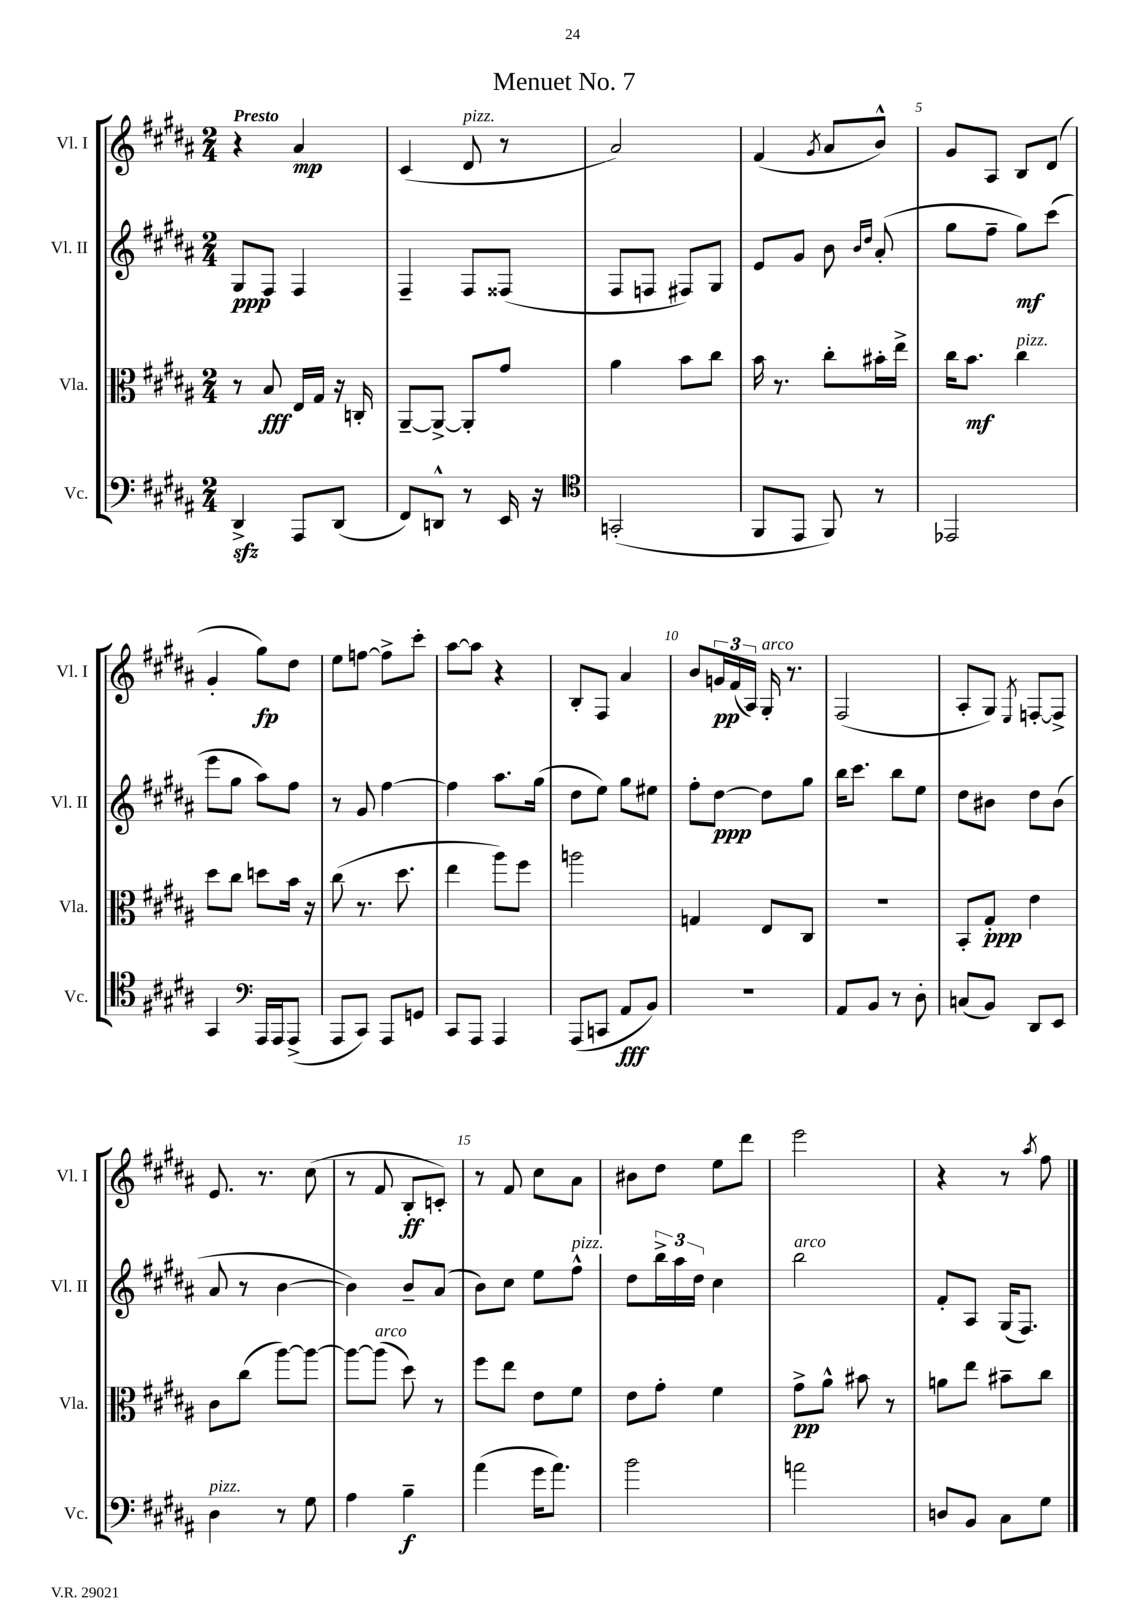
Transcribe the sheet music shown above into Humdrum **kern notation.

**kern	**kern	**kern	**kern
*staff4	*staff3	*staff2	*staff1
*clefF4	*clefC3	*clefG2	*clefG2
*k[f#c#g#d#a#]	*k[f#c#g#d#a#]	*k[f#c#g#d#a#]	*k[f#c#g#d#a#]
*M2/4	*M2/4	*M2/4	*M2/4
4DD#^/	8r	8G#/L	4r
.	8B/	8F#/J	.
8AAA#/L	16E/LL	4F#/	4a#/
.	16G#/JJ	.	.
(8DD#/J	16r	.	.
.	16C'/	.	.
=	=	=	=
8FF#/L)	[8AA#~/L	4F#~/	(4c#/
8DD^^/J	8AA#^/_J	.	.
8r	8AA#'/]L	8F#/L	8d#/
16EE/	8g#/J	(8F##/J	8r
16r	.	.	.
=	=	=	=
*clefC4	*	*	*
(2GG'/	4a#\	8F#/L	2a#/)
.	.	8F/J	.
.	8b\L	8F#/L)	.
.	8cc#\J	8G#/J	.
=	=	=	=
8FF#/L	16b\	8e/L	(4f#/
.	8.r	.	.
8EE/J	.	8g#/J	.
.	.	.	8qg#/
8FF#/)	8cc#'\L	8b\	8a#/L
.	.	16qqb/LL	.
.	.	16qqdd#/JJ	.
8r	16b#'\L	(8a#'/	8b^^/J)
.	16ee^\JJ	.	.
=	=	=	=
2EE-/	16cc#\LK	8gg#\L	8g#/L
.	8.b\J	.	.
.	.	8ff#~\J	8A#/J
.	4cc#\	8gg#\L)	8B/L
.	.	(8ccc#\J	(8d#/J
=	=	=	=
4GG#/	8dd#\L	8eee\L	4g#'/
.	8cc#\J	8gg#\J	.
*clefF4	*	*	*
16AAA#/LL	8dd\L	8aa#\L)	8gg#\L)
16AAA#/J	.	.	.
(8AAA#^/J	16b\Jk	8ff#\J	8dd#\J
.	16r	.	.
=	=	=	=
8AAA#/L	(8cc#\	8r	8ee\L
8CC#/J)	8.r	8g#/	[8ff\J
8AAA#/L	.	[4ff#\	8ff^\]L
.	8.dd#\	.	.
8GG/J	.	.	8ccc#'\J
=	=	=	=
8CC#/L	4ee\	4ff#\]	[8aa#\L
8AAA#/J	.	.	8aa#\]J
4AAA#/	8aa#\L)	8.aa#\L	4r
.	8ff#\J	.	.
.	.	(16gg#\Jk	.
=	=	=	=
(8AAA#/L	2aa\	8dd#\L	8B'/L
8CC/J	.	8ee\J)	8F#/J
8AA#/L	.	8gg#\L	4a#/
8BB/J)	.	8ee#\J	.
=	=	=	=
2r	4G/	8ff#'\L	8b/L
.	.	[8dd#\J	24g/L
.	.	.	(24f#/
.	.	.	24A#/JJ)
.	8E/L	8dd#\]L	16G#'/
.	.	.	8.r
.	8C#/J	8gg#\J	.
=	=	=	=
8AA#/L	2r	16bb\LK	(2F#/
.	.	8.ccc#\J	.
8BB/J	.	.	.
8r	.	8bb\L	.
8D#'\	.	8ee\J	.
=	=	=	=
(8C/L	8BB'/L	8dd#\L	8A#'/L
8BB/J)	8G#'/J	8b#\J	8G#/J)
.	.	.	8qE/
8DD#/L	4e\	8dd#\L	[8F'/L
8EE/J	.	(8b#\J	8F^/]J
=	=	=	=
4D#\	8c#\L	8a#/	8.e/
.	(8cc#\J	8r	.
.	.	.	8.r
8r	[8aa#\L)	[4b\	.
8G#\	8aa#\_J	.	(8cc#\
=	=	=	=
4A#\	8aa#\_L	4b\])	8r
.	(8aa#\]J	.	8f#/
4B~\	8dd#\)	8b~/L	8B'/L
.	8r	(8a#/J	8c'/J)
=	=	=	=
(4a#\	8ff#\L	8b\L)	8r
.	8ee\J	8cc#\J	8f#/
16g#\LK	8e\L	8ee\L	8cc#\L
8.a#\J)	.	.	.
.	8f#\J	8ff#^^\J	8a#\J
=	=	=	=
2b\	8e\L	8dd#\L	8b#\L
.	8g#'\J	24bb^\L	8dd#\J
.	.	24aa#\	.
.	.	24dd#\JJ	.
.	4f#\	4cc#\	8ee\L
.	.	.	8ddd#\J
=	=	=	=
2a\	8g#^\L	2bb\	2eee\
.	8a#^^\J	.	.
.	8b#\	.	.
.	8r	.	.
=	=	=	=
8D/L	8a\L	8f#'/L	4r
8BB/J	8ee\J	8A#/J	.
8C#\L	8b#~\L	(16G#/LK	8r
.	.	8.F#/J)	.
.	.	.	8qaa#/
8G#\J	8cc#\J	.	8ff#\
==	==	==	==
*-	*-	*-	*-
